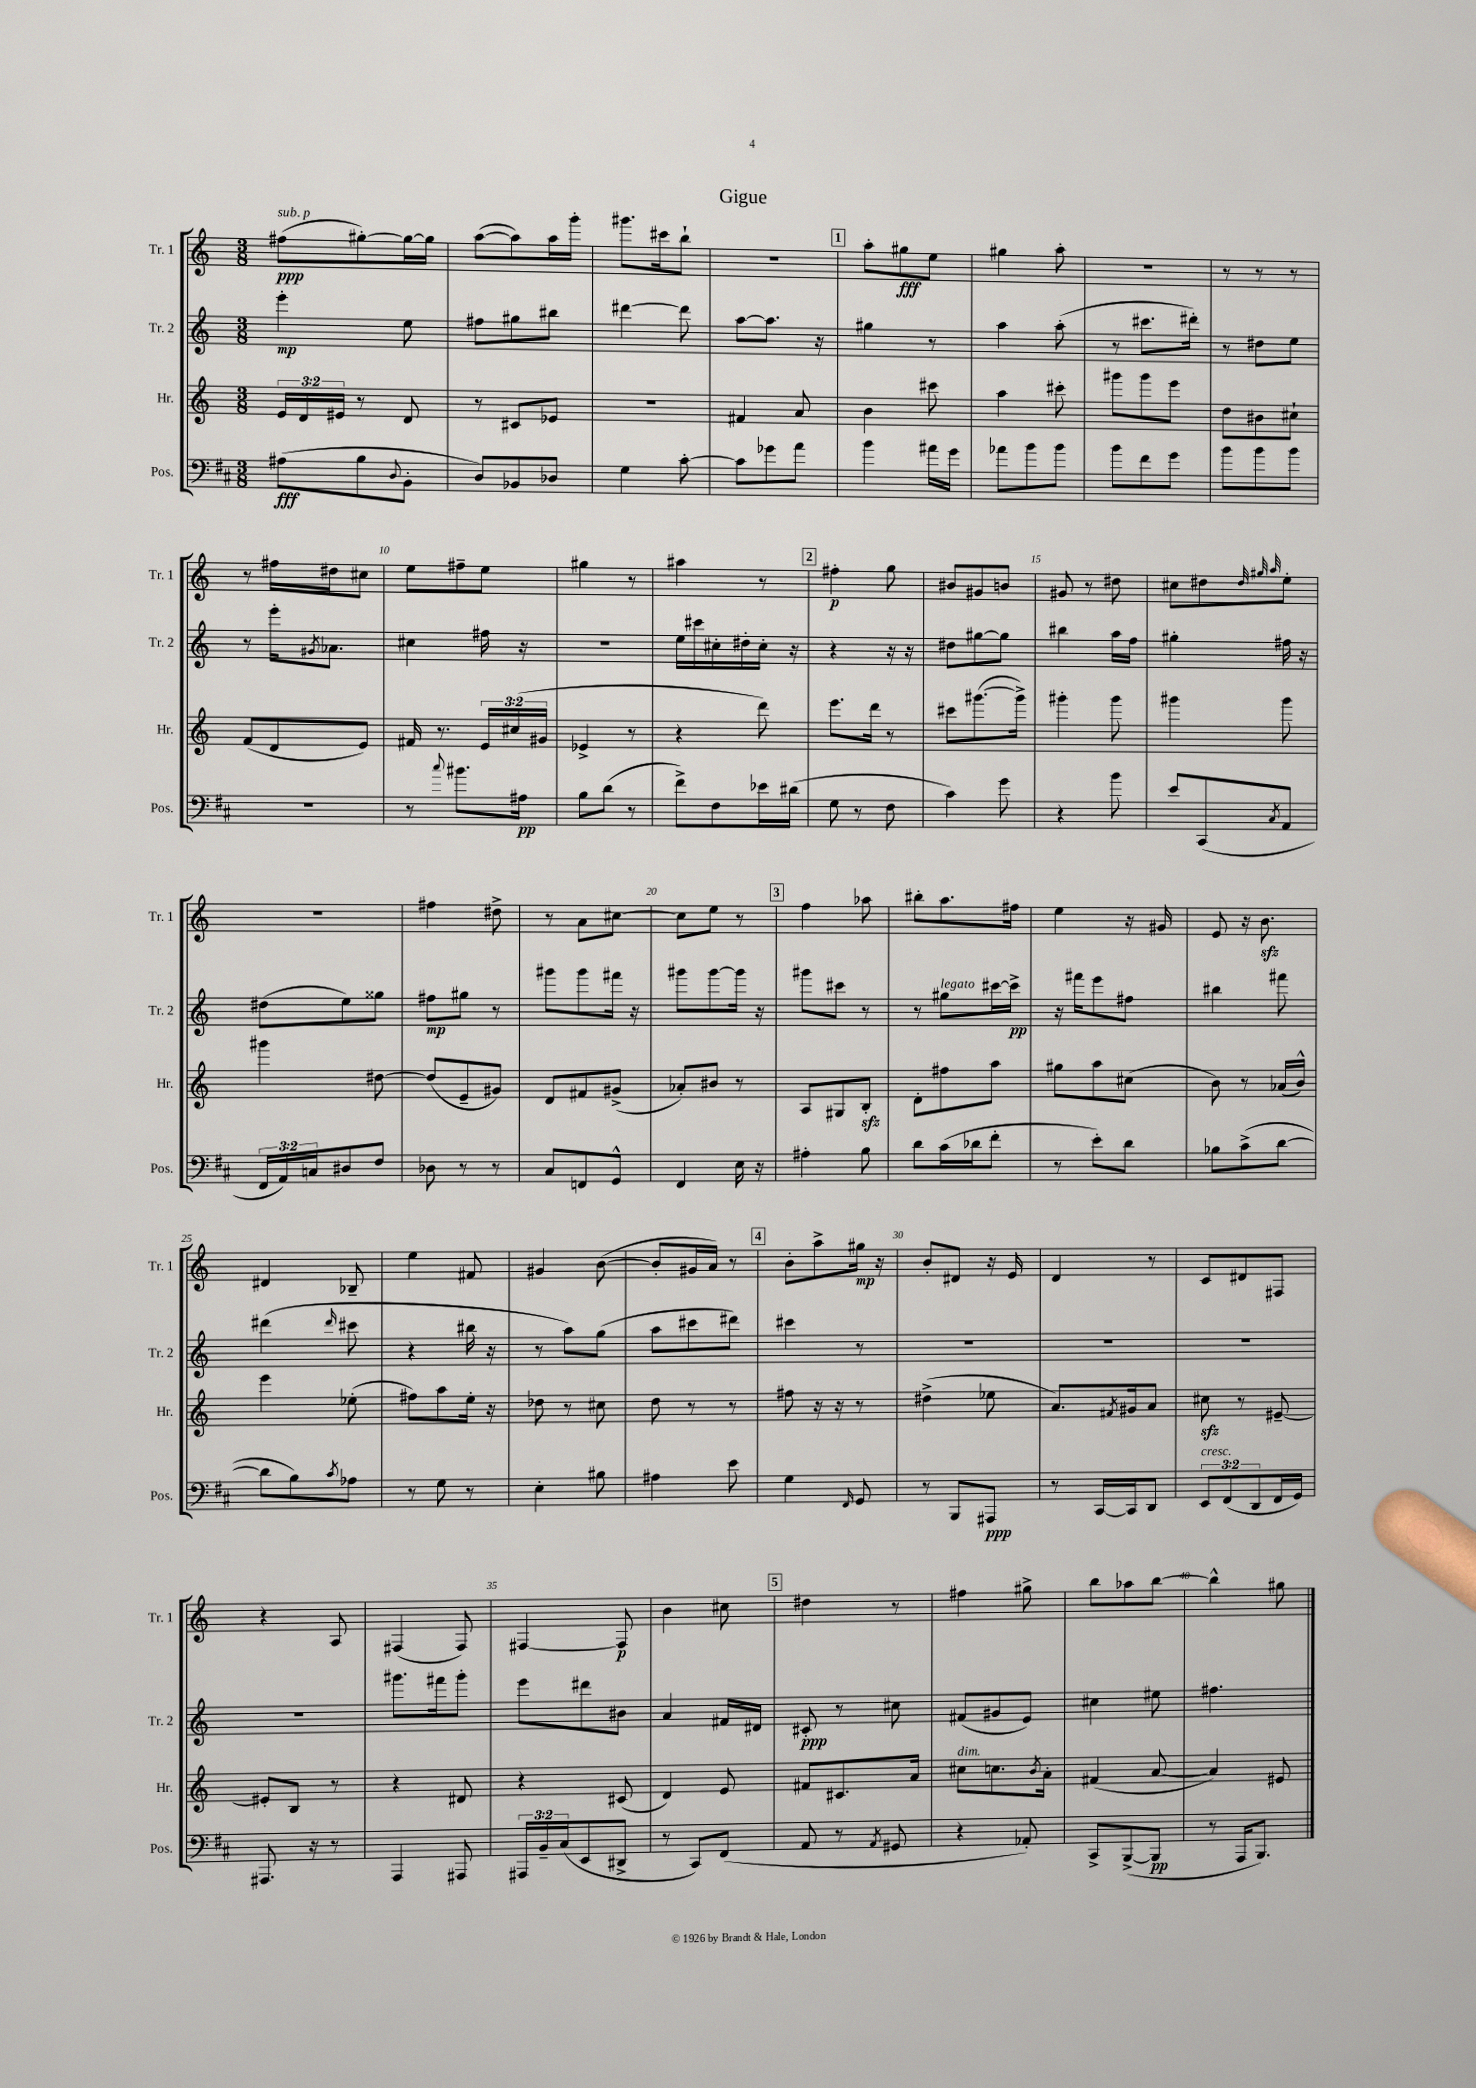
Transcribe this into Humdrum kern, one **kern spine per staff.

**kern	**kern	**kern	**kern
*staff4	*staff3	*staff2	*staff1
*clefF4	*clefG2	*clefG2	*clefG2
*k[f#c#]	*k[]	*k[]	*k[]
*M3/8	*M3/8	*M3/8	*M3/8
(8A#\L	24e/LL	4eee'\	(8ff#\L
.	24d/	.	.
.	24e#/JJ	.	.
8B\	8r	.	[8gg#'\)
8qqD/	.	.	.
8BB'\J	8d/	8ee\	16gg#\_L
.	.	.	16gg#\]JJ
=	=	=	=
8D/L)	8r	8ff#\L	([8aa\L
8BB-/	8c#/L	8gg#\	8aa\])
8D-/J	8e-/J	8bb#\J	16aa\L
.	.	.	16ggg'\JJ
=	=	=	=
4G\	4.r	[4ddd#\	8.ggg#\L
.	.	.	16ccc#\k
[8c#'\	.	8ddd#\]	8bb`\J
=	=	=	=
8c#\]L	4f#/	[8aa\L	4.r
8g-\	.	8.aa\]J	.
8a\J	8a/	.	.
.	.	16r	.
=	=	=	=
4b\	4b\	4gg#\	8aa'\L
.	.	.	8gg#\
16a#\LL	8ccc#\	8r	8ee\J
16g\JJ	.	.	.
=	=	=	=
8a-\L	4aa\	4aa\	4gg#\
8b\	.	.	.
8b\J	8ccc#'\	(8aa'\	8aa'\
=	=	=	=
8b\L	8ggg#\L	8r	4.r
8f#\	8ggg#\	8.ccc#\L	.
8g\J	8eee\J	.	.
.	.	16ddd#'\Jk)	.
=	=	=	=
8b\L	8dd\L	8r	8r
8b\	8b#\	8dd#\L	8r
8b\J	8cc#`\J	8ee\J	8r
=	=	=	=
4.r	(8f/L	8r	8r
.	8d/	16eee'\LK	16ff#\LL
.	.	8qg#/	.
.	.	8.a-\J	16dd#\J
.	8e/J)	.	8cc#\J
=	=	=	=
8r	16f#/	4cc#\	8ee\L
.	8.r	.	.
8qqcc#/	.	.	.
8.b#\L	.	.	8ff#~\
.	24e/LL	16ff#\	8ee\J
.	(24cc#/	.	.
16A#\Jk	.	16r	.
.	24g#/JJ	.	.
=	=	=	=
8B\L	4e-^/	4.r	4gg#\
(8d\J	.	.	.
8r	8r	.	8r
=	=	=	=
8f#^\L)	4r	16ee\LL	4aa#\
.	.	16ccc#\	.
8F#\	.	16cc#'\	.
.	.	16dd#'\	.
16e-\L	8ddd\)	16cc#'\JJ	8r
(16d#\JJ	.	16r	.
=	=	=	=
8G\	8.eee\L	4r	4ff#'\
8r	.	.	.
.	16ddd\Jk	.	.
8F#\	8r	16r	8gg\
.	.	16r	.
=	=	=	=
4c#\)	8ccc#\L	8dd#\L	8b#/L
.	([8.ggg#\	[8gg#\	8g#/
8g\	.	8gg#\]J	8b/J
.	16ggg#^\]Jk)	.	.
=	=	=	=
4r	4ggg#'\	4bb#\	8g#/
.	.	.	8r
8b\	8ggg#\	16aa\LL	8dd#\
.	.	16ff\JJ	.
=	=	=	=
8e/L	4ggg#\	4gg#'\	8cc#\L
(8CC#/	.	.	8dd#\
.	.	.	32qqdd#/
.	.	.	32qqgg#/
8qC#/	.	.	32qqaa/
8AA/J	8ggg#\	16ff#\	8ee'\J
.	.	16r	.
=	=	=	=
24FF#/LL	4ggg#\	(8dd#\L	4.r
24AA/)	.	.	.
24C/J	.	.	.
8D#/	.	8ee\)	.
8F#/J	[8dd#\	8gg##\J	.
=	=	=	=
8D-\	(8dd#/]L	8ff#\L	4ff#\
8r	8e~/	8gg#\J	.
8r	8g#/J)	8r	8dd#^\
=	=	=	=
8C#/L	8d/L	8ggg#\L	8r
8FF/	8f#/	8ggg#\	8a\L
8GG^^/J	(8g#^/J	16fff#\Jk	[8cc#\J
.	.	16r	.
=	=	=	=
4FF#/	8a-'/L)	8ggg#\L	8cc#\]L
.	8b#/J	[8ggg#\	8ee\J
16E\	8r	16ggg#\]Jk	8r
16r	.	16r	.
=	=	=	=
4A#'\	8A/L	8ggg#\L	4ff\
.	8G#/	8ccc#\J	.
8B\	8B'/J	8r	8aa-\
=	=	=	=
8d\L	8d'\L	8r	8bb#'\L
(16c#\L	8ff#\	8gg#\L	8.aa\
16d-\J	.	.	.
8f#'\J	8aa\J	[16ccc#\L	.
.	.	16ccc#^\]JJ	16ff#\Jk
=	=	=	=
8r	8gg#\L	16r	4ee\
.	.	16fff#\LK	.
8e'\L)	8aa\	8eee\	.
8d\J	(8cc#\J	8ff#\J	16r
.	.	.	16g#/
=	=	=	=
8B-\L	8b\)	4bb#\	8e/
(8c#^\	8r	.	16r
.	.	.	8.b\
[8d\J	(16a-/LL	8fff#\	.
.	16b^^/JJ)	.	.
=	=	=	=
8d\]L	4eee\	(4ddd#\	4d#/
8B\)	.	.	.
8qc#/	.	16qqddd#/	.
8A-\J	(8ee-'\	8ccc#\	8B-~/
=	=	=	=
8r	8ff#\L)	4r	4ee\
8G\	8aa\	.	.
8r	16ee'\Jk	16bb#\	8f#/
.	16r	16r	.
=	=	=	=
4E'\	8dd-\	8r	4g#/
.	8r	8aa\L)	.
8B#\	8cc#\	(8gg\J	([8b\
=	=	=	=
4A#\	8dd\	8aa\L	8b'/]L
.	8r	8ccc#\	16g#/L
.	.	.	16a/JJ)
8e\	8r	8ddd#\J)	8r
=	=	=	=
4G\	8ff#\	4ccc#\	8b'\L
.	16r	.	8aa^\
.	16r	.	.
16qqFF#/	.	.	.
8GG/	8r	8r	16gg#\Jk
.	.	.	16r
=	=	=	=
8r	(4dd#^\	4.r	8b'/L
8BBB/L	.	.	8d#/J
8AAA#/J	8ee-\	.	16r
.	.	.	16e/
=	=	=	=
8r	8.a/L)	4.r	4d/
[16CC#/LL	.	.	.
.	8qf#/	.	.
16CC#/]J	16g#/k	.	.
8DD/J	8a/J	.	8r
=	=	=	=
12EE/L	8cc#\	4.r	8c/L
(12FF#/	.	.	.
.	8r	.	8d#/
12DD/	.	.	.
16FF#/L	[8e#~/	.	8F#/J
16GG/JJ)	.	.	.
=	=	=	=
8.AAA#/	8e#'/]L	4.r	4r
.	8B/J	.	.
16r	.	.	.
8r	8r	.	8A/
=	=	=	=
4AAA/	4r	8.ggg#\L	(4F#/
.	.	16fff#\k	.
8AAA#/	8d#/	8ggg#'\J	8F#/)
=	=	=	=
24AAA#/LL	4r	8eee\L	[4F#/
24BB~/	.	.	.
(24C#/J	.	.	.
8EE/	.	8ddd#\	.
8DD#^/J	(8c#/	8b#\J	8F#/]
=	=	=	=
8r	4d/)	4a/	4b\
8CC#/L)	.	.	.
(8FF#/J	8e/	16f#/LL	8cc#\
.	.	16d#/JJ	.
=	=	=	=
8AA/	8f#/L	8c#'/	4dd#\
8r	8.c#/	8r	.
8qAA/	.	.	.
8GG#/	.	8cc#\	8r
.	16a/Jk	.	.
=	=	=	=
4r	8cc#\L	(8f#/L	4ff#\
.	8.cc\	8g#/	.
8AA-'/)	.	8e/J)	8gg#^\
.	8qb/	.	.
.	16a'\Jk	.	.
=	=	=	=
8CC#^/L	(4f#/	4cc#\	8bb\L
([8BBB^/	.	.	8aa-\
8BBB/]J	[8a/	8ee#\	[8bb\J
=	=	=	=
8r	4a/])	4.ff#\	4bb^^\]
16AAA/LK	.	.	.
8.BBB/J)	.	.	.
.	8e#/	.	8gg#\
==	==	==	==
*-	*-	*-	*-
